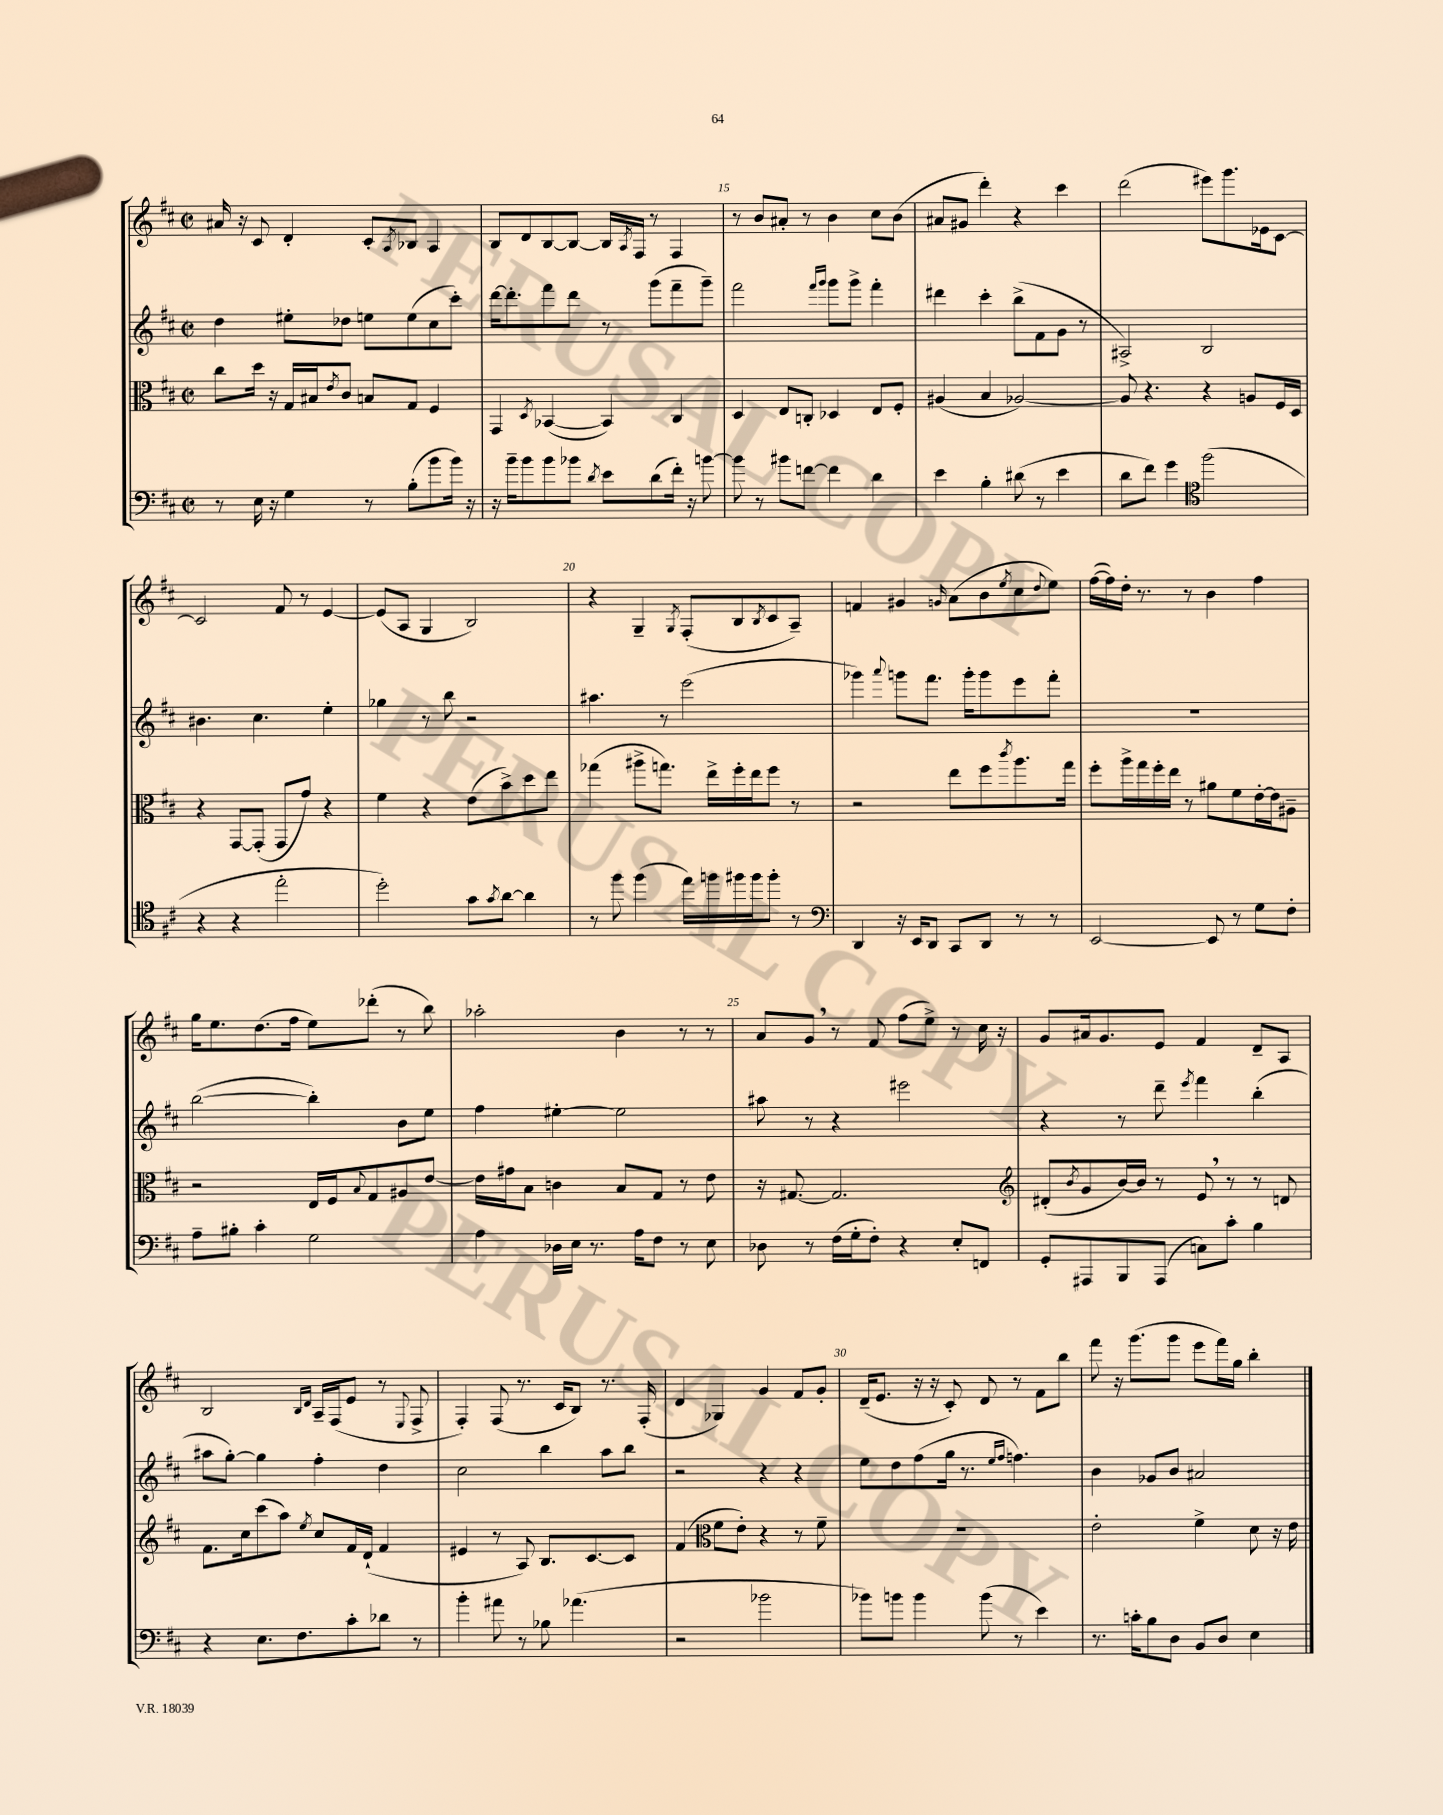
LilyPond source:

<<
\new StaffGroup <<
\new Staff = "s0" {
    \clef treble \key d \major \defaultTimeSignature \time 2/2
    ais'16 r16 cis'8 d'4-. cis'8-. \acciaccatura { a8 } bes8 a4 |
    b8 d'8 b8~ b8~ b16 \acciaccatura { a8 } fis16 r8 fis4 |
    r8 b'8 ais'8-. r8 b'4 cis''8 b'8( |
    ais'8 gis'8 d'''4-.) r4 cis'''4 |
    d'''2( eis'''8) g'''8. ees'16 cis'8~ |
    cis'2 fis'8 r8 e'4~ |
    e'8( a8 g4 b2) |
    r4 g4-- \acciaccatura { g8 } fis8-.( b8 \acciaccatura { b8 } cis'8 a8--) |
    f'4 gis'4 \grace { g'16 } a'8( b'8 \acciaccatura { e''8 } cis''8 \appoggiatura { d''8 } e''8) |
    fis''16~( fis''16) d''16-. r8. r8 b'4 fis''4 |
    g''16 e''8. d''8.( fis''16 e''8) des'''8-.( r8 b''8) |
    aes''2-. b'4 r8 r8 |
    a'8 g'8 \breathe r8 fis'8 fis''8( e''8->) r8 cis''16 r16 |
    g'8 ais'16 g'8. e'8 fis'4 d'8-- a8 |
    b2 \grace { b16 d'16 } a16-- fis16( e'8 r8 \appoggiatura { e8 } fis8-> |
    fis4-.) fis8( r8. cis'16 b8) r8. fis16-.( |
    d'4 ges4) g'4 fis'8 g'8-. |
    d'16--( e'8. r16 r16 cis'8-.) d'8 r8 fis'8 b''8 |
    fis'''8 r16 g'''8.( g'''8 e'''8 fis'''16) g''16 b''4-. \bar "|." |
}
\new Staff = "s1" {
    \clef treble \key d \major \defaultTimeSignature \time 2/2
    d''4 eis''8-. des''8 e''8 e''8( cis''8 cis'''8-.) |
    d'''16~ d'''8.-. fis'''8 d'''8 r8 g'''8( fis'''8-- g'''8--) |
    fis'''2 \grace { fis'''16 g'''16 } g'''8 g'''8-> fis'''4-. |
    dis'''4 cis'''4-. b''8->( fis'8 g'8 r8 |
    ais2->) b2 |
    bis'4. cis''4. e''4-. |
    ges''4 r8 b''8 r2 |
    ais''4. r8 e'''2( |
    ges'''4) \appoggiatura { a'''8 } g'''8 fis'''8. g'''16-. g'''8 e'''8 fis'''8-. |
    R1 |
    b''2~( b''4-.) b'8 e''8 |
    fis''4 eis''4~-. eis''2 |
    ais''8 r8 r4 eis'''2 |
    r4 r8 d'''8-- \acciaccatura { e'''8 } fis'''4 b''4-.( |
    ais''8 g''8~-.) g''4 fis''4-. d''4 |
    cis''2 b''4 a''8 b''8 |
    r2 r4 r4 |
    e''8 d''8 fis''8( g''16 r8. \grace { e''16 fis''16 } f''4.) |
    b'4 ges'8 b'8 ais'2 \bar "|." |
}
\new Staff = "s2" {
    \clef alto \key d \major \defaultTimeSignature \time 2/2
    cis''8 d''16 r16 g16 bis16 \acciaccatura { e'8 } cis'8 b8 g8 fis4 |
    g,4 \acciaccatura { d8 } bes,4~( bes,4) cis4 |
    d4 e8 c8-. des4 e8 fis8-. |
    ais4( b4 aes2~) |
    aes8 r4. r4 a8 fis16 d16 |
    r4 g,8~ g,8-.( g,8 g'8) r4 |
    fis'4 r4 e'8( b'8->) d''8 e''8 |
    ges''4( ais''8-> g''8.) e''16-> fis''16-. e''16 fis''8 r8 |
    r2 e''8 fis''8 \acciaccatura { cis'''8 } a''8. g''16 |
    fis''8-. a''16-> g''16 fis''16-. e''16 r8 ais'8 fis'8 e'16~-. e'16 ais8-- |
    r2 e16 fis16 \appoggiatura { b8 } g8 ais8 e'8~ |
    e'16 gis'16 b8 c'4 b8 g8 r8 e'8 |
    r16 gis8.~ gis2. |
    \clef treble dis'8-.( \acciaccatura { b'8 } g'8 b'16~) b'16 r8 e'8 \breathe r8 r8 d'8 |
    fis'8. cis''16 cis'''8( a''8) \acciaccatura { e''8 } cis''8 fis'16 d'16-!( fis'4 |
    eis'4 r8 a8) b8. cis'8.~ cis'8 |
    fis'4( \clef alto fis'8 e'8-.) r4 r8 fis'8-- |
    R1 |
    e'2-. fis'4-> d'8 r16 e'16 \bar "|." |
}
\new Staff = "s3" {
    \clef bass \key d \major \defaultTimeSignature \time 2/2
    r8 e16 r16 g4 r8 b8-.( b'8 b'16) r16 |
    r16 b'16-- b'8 b'8 bes'8 \acciaccatura { d'8 } e'8 d'8( fis'16-.) r16 b'8~ |
    b'8 r8 bis'8 f'8~ f'4 d'4 |
    e'4 b4-. dis'8( r8 e'4 |
    d'8 fis'8) g'4 \clef tenor fis''2( |
    r4 r4 e''2-. |
    d''2-.) g'8 \acciaccatura { g'8 } a'8~ a'4 |
    r8 fis''8 fis''4( e''16) f''16 fis''16 fis''16 fis''8-. r8 |
    \clef bass d,4 r16 e,16 d,8 cis,8 d,8 r8 r8 |
    e,2~ e,8 r8 g8 fis8-. |
    a8-- bis8-. cis'4-. g2 |
    a4 des16 e16 r8. a16 fis8 r8 e8 |
    des8 r8 fis16( g16-. fis8-.) r4 e8-. f,8 |
    g,8-. ais,,8 b,,8 ais,,8( c8) cis'8-. b4 |
    r4 e8. fis8. cis'8-. des'8 r8 |
    b'4-. ais'8 r8 bes8 aes'4.( |
    r2 bes'2 |
    bes'8) b'8 b'4 b'8( r8 e'4) |
    r8. c'16-. b8 d8 b,8 d8 e4 \bar "|." |
}
>>
>>
\layout { \context { \Score currentBarNumber = #13 \override BarNumber.break-visibility = ##(#f #t #t) barNumberVisibility = #(every-nth-bar-number-visible 5) } }
